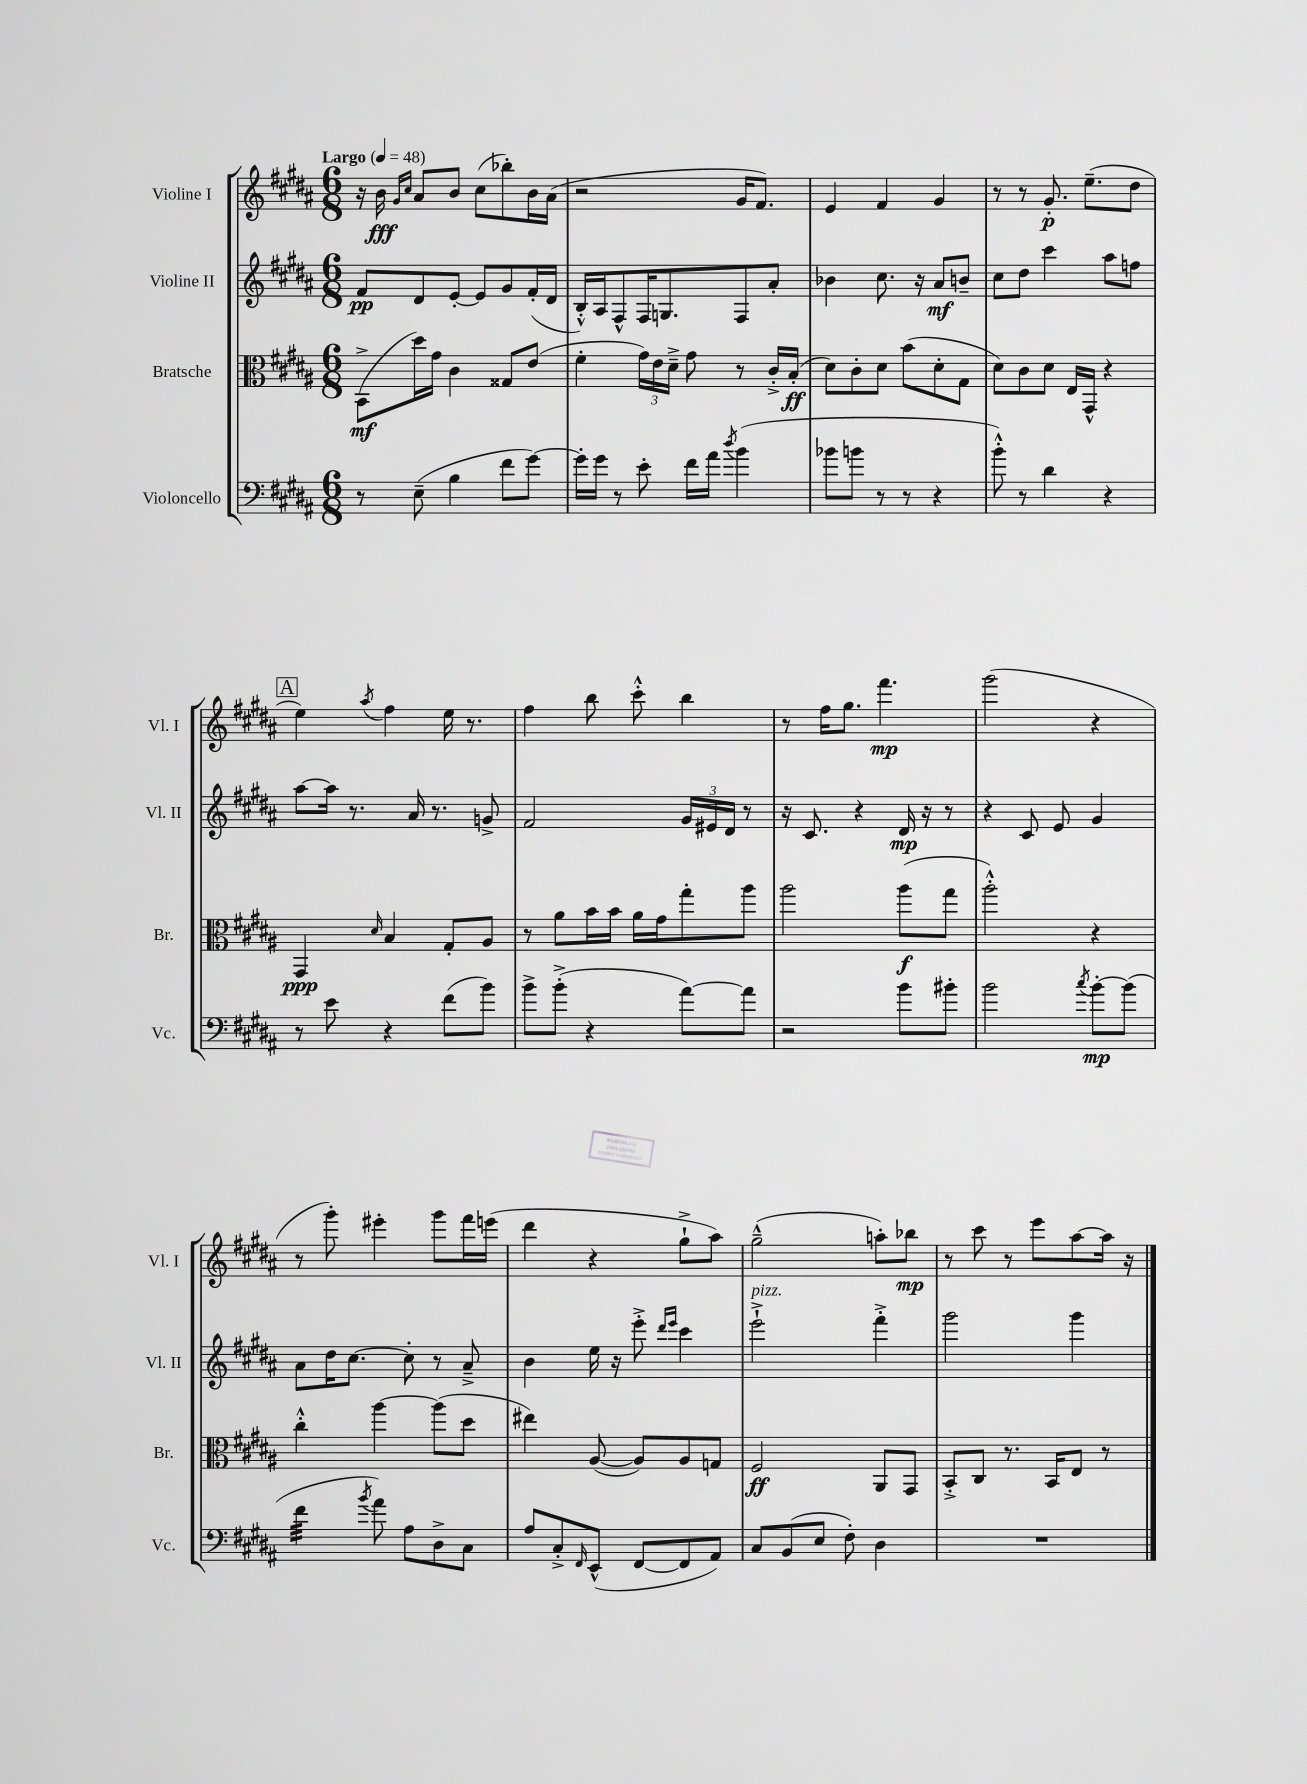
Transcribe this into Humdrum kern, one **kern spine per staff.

**kern	**dynam	**kern	**dynam	**kern	**dynam	**kern	**dynam
*part4	*part4	*part3	*part3	*part2	*part2	*part1	*part1
*staff4	*staff4	*staff3	*staff3	*staff2	*staff2	*staff1	*staff1
*I"Violoncello	*	*I"Bratsche	*	*I"Violine II	*	*I"Violine I	*
*I'Vc.	*	*I'Br.	*	*I'Vl. II	*	*I'Vl. I	*
*clefF4	*	*clefC3	*	*clefG2	*	*clefG2	*
*k[f#c#g#d#a#]	*	*k[f#c#g#d#a#]	*	*k[f#c#g#d#a#]	*	*k[f#c#g#d#a#]	*
*M6/8	*	*M6/8	*	*M6/8	*	*M6/8	*
*MM48	*	*MM48	*	*MM48	*	*MM48	*
=1	=1	=1	=1	=1	=1	=1	=1
!	!	!	!	!	!	!LO:TX:a:B:t=Largo	!
8r	.	(8BB^\L	mf	8f#/L	pp	16r	.
.	.	.	.	.	.	16b\	fff
.	.	.	.	.	.	16qqg#/LL	.
.	.	.	.	.	.	16qqcc#/JJ	.
(8E~\	.	16dd#\L)	.	8d#/	.	8a#/L	.
.	.	16g#\JJ	.	.	.	.	.
4B\	.	4c#\	.	[8e'/J	.	8b/J	.
.	.	.	.	8e/L]	.	(8cc#\L	.
8f#\L	.	8G##X/L	.	8g#/	.	8bb-X'\)	.
[8g#\J)	.	(8e/J	.	(16f#'/L	.	16b\L	.
.	.	.	.	16d#/JJ	.	(16a#\JJ	.
=2	=2	=2	=2	=2	=2	=2	=2
16g#'\LL]	.	4f#'\	.	16B'^^/LL)	.	2r	.
16g#\JJ	.	.	.	16A#/J	.	.	.
8r	.	.	.	8F#^^/	.	.	.
8e'\	.	24g#\LL)	.	16F#/K	.	.	.
.	.	24e\	.	.	.	.	.
.	.	.	.	8.Gn/	.	.	.
.	.	24d#~^\JJ	.	.	.	.	.
16f#\LL	.	8g#\	.	.	.	.	.
16a#\JJ	.	.	.	.	.	.	.
8qdd#/	.	.	.	.	.	.	.
(4b\	.	8r	.	8F#/	.	16g#/KL	.
.	.	.	.	.	.	8.f#/J)	.
.	.	16c#'^/LL	.	8a#'/J	.	.	.
.	.	(16B'/JJ	ff	.	.	.	.
=3	=3	=3	=3	=3	=3	=3	=3
8b-X\L	.	8d#\L)	.	4b-X\	.	4e/	.
8bn\J	.	8c#'\	.	.	.	.	.
8r	.	8d#\J	.	8.cc#\	.	4f#/	.
8r	.	(8b\L	.	.	.	.	.
.	.	.	.	16r	.	.	.
4r	.	8d#'\	.	8a#/L	mf	4g#/	.
.	.	8G#\J	.	8bn~/J	.	.	.
=4	=4	=4	=4	=4	=4	=4	=4
8b'^^\)	.	8d#\L)	.	8cc#\L	.	8r	.
8r	.	8c#\	.	8dd#\J	.	8r	.
4d#\	.	8d#\J	.	4ccc#\	.	8.g#'/	p
.	.	16E/LL	.	.	.	.	.
.	.	16GG#^^/JJ	.	.	.	(8.ee~\L	.
4r	.	4r	.	8aa#\L	.	.	.
.	.	.	.	8ffn\J	.	8dd#\J	.
!!LO:LB:g=z
!!LO:REH:place=s1:t=A
=5	=5	=5	=5	=5	=5	=5	=5
8r	.	4GG#/	ppp	[8aa#\L	.	4ee\)	.
8e\	.	.	.	16aa#\Jk]	.	.	.
.	.	.	.	8.r	.	.	.
.	.	16qqd#/	.	.	.	8qaa#/	.
4r	.	4B/	.	.	.	4ff#\	.
.	.	.	.	16a#/	.	.	.
.	.	.	.	8.r	.	.	.
(8f#\L	.	8G#'/L	.	.	.	16ee\	.
.	.	.	.	.	.	8.r	.
8b\J)	.	8A#/J	.	8gn^/	.	.	.
=6	=6	=6	=6	=6	=6	=6	=6
8b^\L	.	8r	.	2f#/	.	4ff#\	.
(8b'^\J	.	8a#\L	.	.	.	.	.
4r	.	16b\L	.	.	.	8bb\	.
.	.	16b\JJ	.	.	.	.	.
.	.	16a#\LL	.	.	.	8ccc#'^^\	.
.	.	16g#\J	.	.	.	.	.
[8a#\L)	.	8gg#'\	.	24g#/LL	.	4bb\	.
.	.	.	.	24e#X/	.	.	.
.	.	.	.	24d#/JJ	.	.	.
8a#\J]	.	8aa#\J	.	8r	.	.	.
=7	=7	=7	=7	=7	=7	=7	=7
2r	.	2aa#\	.	16r	.	8r	.
.	.	.	.	8.c#/	.	.	.
.	.	.	.	.	.	16ff#\KL	.
.	.	.	.	.	.	8.gg#\J	.
.	.	.	.	4r	.	.	.
.	.	.	.	.	.	4.fff#\	mp
8b\L	.	(8aa#\L	f	16d#/	mp	.	.
.	.	.	.	16r	.	.	.
8b#X'\J	.	8gg#\J	.	8r	.	.	.
=8	=8	=8	=8	=8	=8	=8	=8
2b\	.	2aa#'^^\)	.	4r	.	(2ggg#\	.
.	.	.	.	8c#/	.	.	.
.	.	.	.	8e/	.	.	.
8qcc#/	.	.	.	.	.	.	.
[8b'\L	mp	4r	.	4g#/	.	4r	.
(8b\J]	.	.	.	.	.	.	.
!!LO:LB:g=z
=9	=9	=9	=9	=9	=9	=9	=9
*tremolo	*	*	*	*	*	*	*
32f#\LLL	.	4cc#'^^\	.	8a#\L	.	8r	.
32f#\	.	.	.	.	.	.	.
32f#\	.	.	.	.	.	.	.
32f#\	.	.	.	.	.	.	.
32f#\	.	.	.	16dd#\K	.	8ggg#'\)	.
32f#\	.	.	.	.	.	.	.
32f#\	.	.	.	[8.cc#\J	.	.	.
32f#\JJJ	.	.	.	.	.	.	.
*Xtremolo	*	*	*	*	*	*	*
8qb/	.	.	.	.	.	.	.
8a#\)	.	[4aa#\	.	.	.	4eee#X'\	.
8A#\L	.	.	.	8cc#'\]	.	.	.
8D#^\	.	(8aa#\L]	.	8r	.	8ggg#\L	.
8C#\J	.	8dd#\J	.	8a#~^/	.	16fff#\L	.
.	.	.	.	.	.	(16eeen\JJ	.
=10	=10	=10	=10	=10	=10	=10	=10
8A#/L	.	4ee#X\)	.	4b\	.	4ddd#\	.
8C#'^/	.	.	.	.	.	.	.
16qqFF#/	.	.	.	.	.	.	.
(8EE^^/J	.	([8A#/	.	16ee\	.	4r	.
.	.	.	.	16r	.	.	.
[8FF#/L	.	8A#/L])	.	8eee'^\	.	.	.
.	.	.	.	16qqddd#/LL	.	.	.
.	.	.	.	16qqeee/JJ	.	.	.
8FF#/]	.	8A#/	.	4ccc#\	.	8gg#`^\L	.
8AA#/J)	.	8Gn/J	.	.	.	8aa#\J)	.
=11	=11	=11	=11	=11	=11	=11	=11
!	!	!	!	!LO:TX:a:i:t=pizz.	!	!	!
8C#/L	.	2F#/	ff	2eee`^\	.	(2gg#~^^\	.
(8BB/	.	.	.	.	.	.	.
8E/J	.	.	.	.	.	.	.
8F#'\)	.	.	.	.	.	.	.
4D#\	.	8AA#/L	.	4fff#'^\	.	8aan'\L)	.
.	.	8GG#/J	.	.	.	8bb-X\J	mp
=12	=12	=12	=12	=12	=12	=12	=12
2.r	.	8BB'^/L	.	2ggg#\	.	8r	.
.	.	8C#/J	.	.	.	8ccc#\	.
.	.	8.r	.	.	.	8r	.
.	.	.	.	.	.	8eee\L	.
.	.	16BB/KL	.	.	.	.	.
.	.	8E/J	.	4ggg#\	.	[8aa#\	.
.	.	8r	.	.	.	16aa#\Jk]	.
.	.	.	.	.	.	16r	.
==	==	==	==	==	==	==	==
*-	*-	*-	*-	*-	*-	*-	*-
